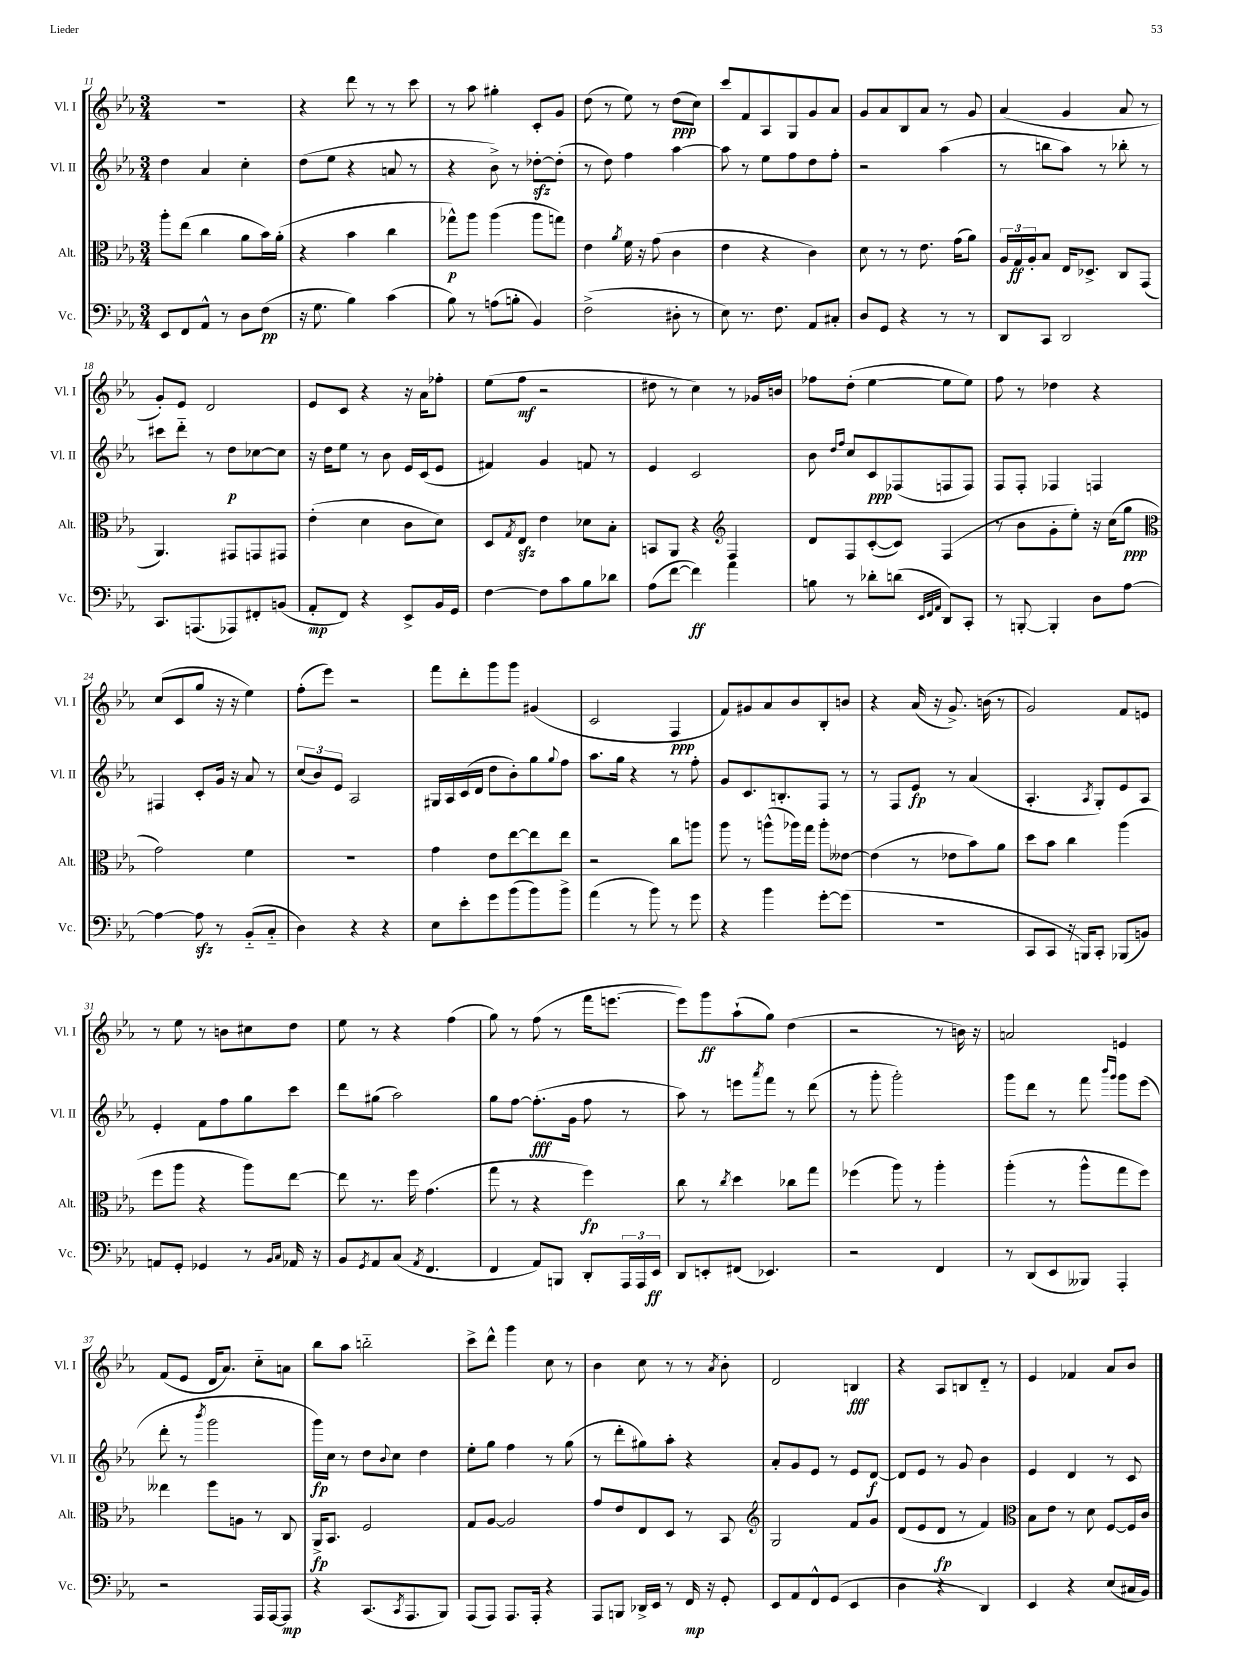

**kern	**kern	**kern	**kern
*staff4	*staff3	*staff2	*staff1
*clefF4	*clefC3	*clefG2	*clefG2
*k[b-e-a-]	*k[b-e-a-]	*k[b-e-a-]	*k[b-e-a-]
*M3/4	*M3/4	*M3/4	*M3/4
8EE-	8aa-'	4dd	2.r
8FF	(8ee-	.	.
8AA-^^	4cc	4a-	.
8r	.	.	.
8D	8a-	4cc'	.
(8F	16b-)	.	.
.	(16a-'	.	.
=	=	=	=
16r	4r	(8dd	4r
8.G	.	.	.
.	.	8ee-	.
4B-)	4b-	4r	8ddd
.	.	.	8r
(4c	4cc	8a	8r
.	.	8r	8ccc
=	=	=	=
8B-)	8gg-^^)	4r	8r
8r	8aa-	.	8aa-
(8A	(4aa-	8b-^)	4gg#'
8B'	.	8r	.
4BB-)	8aa-	[8dd-'	8c'
.	8gg)	(8dd-']	8g
=	=	=	=
(2F^	4e-	8r	(8dd
.	.	8dd)	8r
.	8qa-	.	.
.	16f	4ff	8ee-)
.	16r	.	.
.	(8g	.	8r
8D#'	4c	[4aa-	(8dd
8r	.	.	8cc)
=	=	=	=
8E-)	4e-	8aa-]	8ccc
8.r	.	8r	8f
.	4r	8ee-	8A-
8.F	.	.	.
.	.	8ff	8G
8AA-	4c)	8dd	8g
8C#'	.	8ff'	8a-
=	=	=	=
8D	8d	2r	8g
8GG	8r	.	8a-
4r	8r	.	8B-
.	8.e-	.	8a-
8r	.	(4aa-	8r
.	(16g	.	.
8r	8a-)	.	8g
=	=	=	=
8DD	24A-	8r	(4a-
.	24G	.	.
.	24A-'	.	.
8CC	8B-	8bb	.
2DD	16E-	8aa-)	4g
.	8.D-^	.	.
.	.	8r	.
.	8C	8bb-'	8a-
.	(8GG	8r	8r
=	=	=	=
8.CC	4.AA-)	8ccc#	8g')
.	.	8ddd'~	8e-
(8.AAA	.	.	.
.	.	8r	2d
8AAA-)	8GG#	8dd	.
8FF#'	8GG	[8cc-	.
(8BB	8GG#	8cc-]	.
=	=	=	=
8AA-'	(4e-'	16r	8e-
.	.	16dd	.
8FF)	.	8ee-	8c
4r	4d	8r	4r
.	.	8b-	.
8EE-^	8c	16e-	16r
.	.	(16c	16a-
16BB-	8d)	8e-	8ff-'
16GG	.	.	.
=	=	=	=
[4F	8D	4f#)	(8ee-
.	8qG	.	.
.	8E-	.	8ff
8F]	4e-	4g	2r
8c	.	.	.
8B-	8d-	8f	.
8d-	8B-'	8r	.
=	=	=	=
(8A-	8BB	4e-	8dd#
[8f	8AA-	.	8r
4f])	4r	2c	4cc)
*	*clefG2	*	*
4a-	4F	.	8r
.	.	.	16g-
.	.	.	16b
=	=	=	=
8B	8d	8b-	8ff-
.	.	16qqdd	.
.	.	16qqff	.
8r	8F	8cc	(8dd'
8d-'	([8c'	8c	[4ee-
(8d	8c])	(8F-	.
32qqEE-	.	.	.
32qqFF	.	.	.
32qqAA-	.	.	.
8DD)	(4F	8F	8ee-]
8CC'	.	8F)	8ee-)
=	=	=	=
8r	8r	8F	8ff
[8BBB'	8b-	8F'	8r
4BBB']	8g'	4F-	4dd-
.	8ee-')	.	.
8D	16r	4F	4r
.	(16cc	.	.
[8A-	8gg	.	.
=	=	=	=
*	*clefC3	*	*
4A-_	2g)	4F#	(8cc
.	.	.	8c
8A-]	.	8c'	8gg
8r	.	16g	16r
.	.	16r	16r
(8BB-'~	4f	8a-	4ee-)
8C'~	.	8r	.
=	=	=	=
4D)	2.r	(12cc	(8ff'
.	.	12b-)	.
.	.	.	8eee-)
.	.	12e-	.
4r	.	2A-	2r
4r	.	.	.
=	=	=	=
8E-	4g	16G#	8fff
.	.	16A-	.
8e-'	.	(16c	8ddd'
.	.	16d	.
8g	8e-	8dd	8ggg
(8b-	[8ee-	8b-')	8ggg
8b-)	8ee-]	8gg	(4g#
.	.	8qqgg	.
8b-^	8ee-	8ff	.
=	=	=	=
(4a-	2r	8.aa-	2c
.	.	16gg	.
8r	.	4r	.
8b-)	.	.	.
8r	8cc	8r	4F
8g	8aa	8ff'	.
=	=	=	=
4r	8aa-	8g	8f)
.	8r	8.c	8g#
4b-	(8aa^^	.	8a-
.	.	8.B'	.
.	16aa-)	.	8b-
.	16gg	.	.
[8g'	8aa-'	8F	8B-'
(8g]	[8e--	8r	8b
=	=	=	=
2.r	(4e--]	8r	4r
.	.	8F	.
.	8r	8e-	(16a-
.	.	.	16r
.	8e-	8r	8.g^)
.	8b-)	(4a-	.
.	.	.	(16b
.	8a-	.	8r
=	=	=	=
8CC	8dd	4.A-'	2g)
8CC	8b-	.	.
16r	4cc	.	.
16BBB)	.	.	.
.	.	8qA-	.
8CC'	.	8G')	.
(8BBB-	(4aa-	8e-	8f
8BB)	.	8A-	8e
=	=	=	=
8AA	8ff	4e-'	8r
8GG'	8aa-	.	8ee-
4GG-	4r	8f	8r
.	.	8ff	8b
8r	8aa-)	8gg	8cc#
16qqBB-	.	.	.
16qqC	.	.	.
16AA-	[8ee-	8ccc	8dd
16r	.	.	.
=	=	=	=
8BB-	8ee-]	8ddd	8ee-
8qGG	.	.	.
8AA-	8.r	(8gg#	8r
(8C	.	2aa-)	4r
.	16ff	.	.
8qAA-	.	.	.
4.FF	(4.g	.	.
.	.	.	(4ff
=	=	=	=
4FF	8gg	8gg	8gg)
.	8r	[8ff	8r
8AA-)	4r	(8.ff']	(8ff
8BBB	.	.	8r
.	.	16g	.
8DD'	4ff)	8ff	16fff
.	.	.	[8.eee
24AAA-	.	8r	.
24AAA-	.	.	.
24EE-	.	.	.
=	=	=	=
8DD	8cc	8aa-)	8eee])
8EE'	8r	8r	8ggg
.	8qcc	.	.
(8FF#	4dd	8eee	(8aa-`
.	.	8qaaa-	.
4.EE-)	.	8fff	8gg)
.	8cc-	8r	(4dd
.	8gg	(8ddd	.
=	=	=	=
2r	(4ff-	8r	2r
.	.	8ggg'	.
.	8aa-)	2ggg')	.
.	8r	.	.
4FF	4aa-'	.	8r
.	.	.	16b)
.	.	.	16r
=	=	=	=
8r	(4aa-'	8ggg	2a
(8DD	.	8ddd	.
8EE-	8r	8r	.
8BBB--)	8aa-^^	8fff	.
.	.	16qqbbb-	.
.	.	16qqggg	.
4AAA-'	8gg	8ggg	4e
.	8ff)	(8eee-	.
=	=	=	=
2r	4ee--	8ddd'	(8f
.	.	8r	8e-
.	.	8qbbb-	.
.	8ff	2ggg	16d
.	.	.	8.a-)
.	8A	.	.
16AAA-	8r	.	8cc'~
[16AAA-	.	.	.
8AAA-]	8C	.	8a
=	=	=	=
4r	16AA-^	16ggg)	8bb-
.	8.BB-	16cc	.
.	.	8r	8aa-
(8.CC	2F	8dd	2bb'~
.	.	8qqb-	.
.	.	8cc	.
8qCC	.	.	.
8.AAA-	.	.	.
.	.	4dd	.
8BBB-)	.	.	.
=	=	=	=
(8AAA-	8G	8ee-'	8ccc^
8AAA-)	[8A-	8gg	8ddd^^
8.AAA-	2A-]	4ff	4ggg
16AAA-'	.	.	.
4r	.	8r	8cc
.	.	(8gg	8r
=	=	=	=
8AAA-	8g	8r	4b-
8BBB	8e-	8ddd'	.
16DD-^	8E-	8gg#)	8cc
16EE-	.	.	.
8r	8D	8aa-'	8r
16FF	8r	4r	8r
16r	.	.	.
.	.	.	8qa-
8GG'	8BB-	.	8b-'
=	=	=	=
*	*clefG2	*	*
8EE-	2G	8a-'	2d
8AA-	.	8g	.
8FF^^	.	8e-	.
(8GG	.	8r	.
4EE-	8f	8e-	4B
.	8g	[8d	.
=	=	=	=
4D	(8d	8d]	4r
.	8e-	8e-	.
4r	8d	8r	8A-
.	8r	8g	8B
4DD)	4f)	4b-	8d'~
.	.	.	8r
=	=	=	=
*	*clefC3	*	*
4EE-	8B-	4e-	4e-
.	8e-	.	.
4r	8r	4d	4f-
.	8d	.	.
(8E-	[8F	8r	8a-
16C#	16F]	8c	8b-
16BB-)	16c	.	.
==	==	==	==
*-	*-	*-	*-
